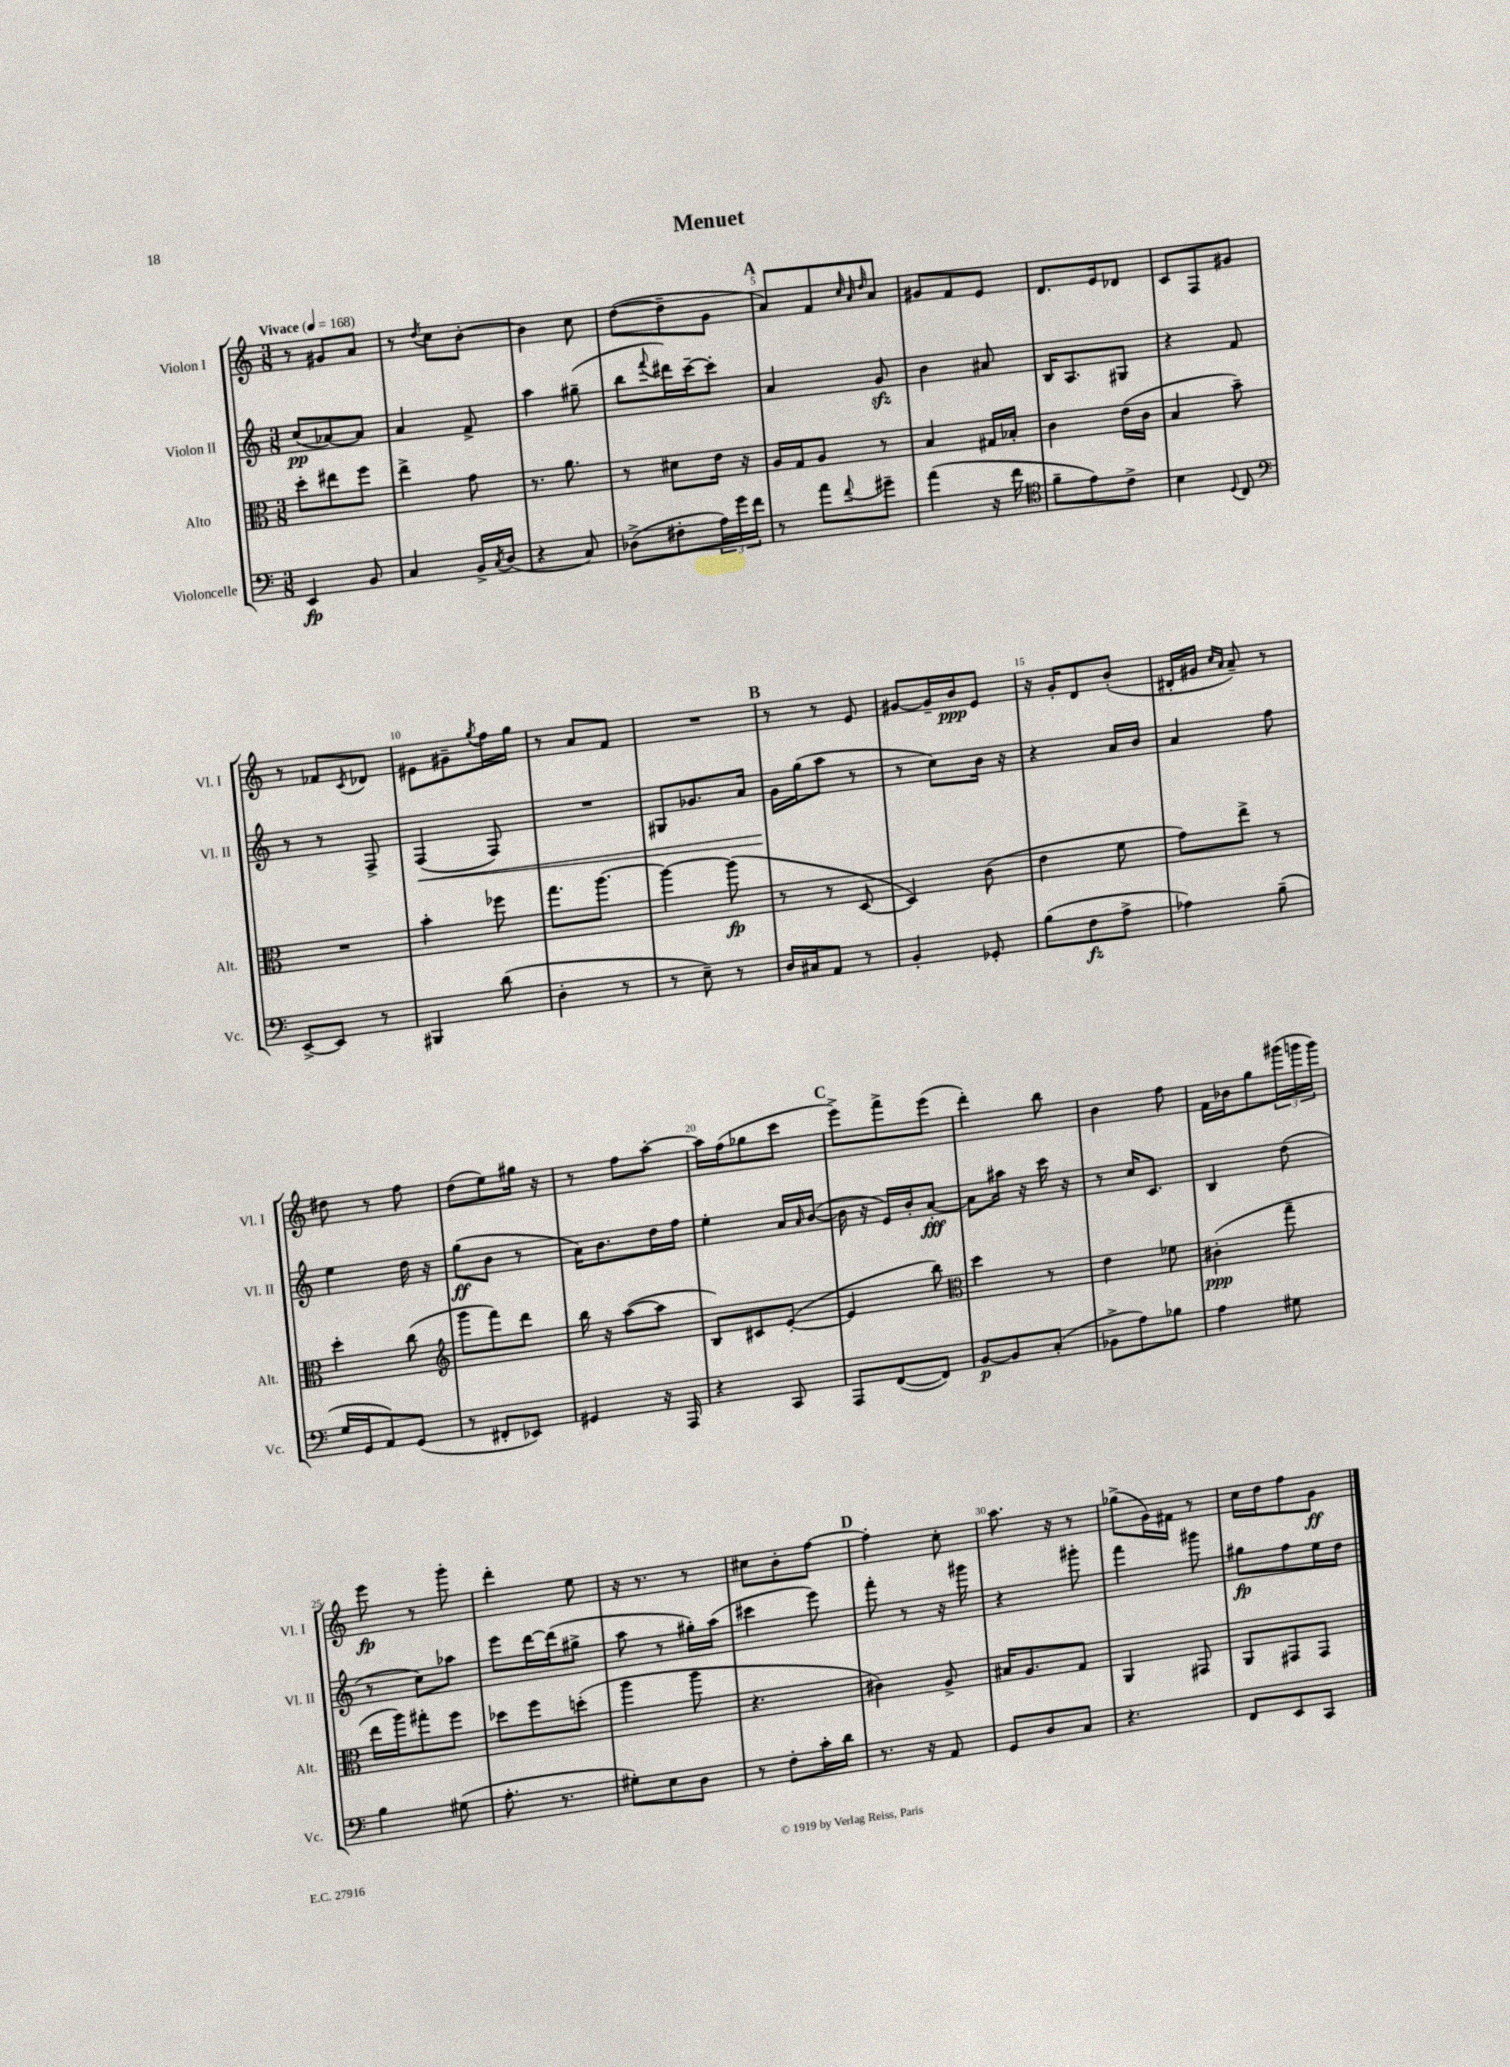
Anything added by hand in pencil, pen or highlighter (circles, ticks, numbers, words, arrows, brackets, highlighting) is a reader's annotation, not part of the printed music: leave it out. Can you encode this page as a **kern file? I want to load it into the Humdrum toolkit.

**kern	**kern	**kern	**kern
*staff4	*staff3	*staff2	*staff1
*clefF4	*clefC3	*clefG2	*clefG2
*k[]	*k[]	*k[]	*k[]
*M3/8	*M3/8	*M3/8	*M3/8
*MM168	*MM168	*MM168	*MM168
4EE/	8dd'\L	(8cc/L	8r
.	8ee#\	[8a-/)	8g#/L
8BB/	8ff\J	8a-/]J	8a/J
=	=	=	=
4C/	4ee^\	4a/	8r
.	.	.	8qdd/
.	.	.	8cc\L
16BB^/LL	8g\	8f^/	[8b'\J
8qC/	.	.	.
(16D/JJ	.	.	.
=	=	=	=
4r	8.r	4aa\	4b\]
.	8.a\	.	.
8C/)	.	(8gg#~\	8cc\
=	=	=	=
(8D-^\L	8r	8bb\L	([8dd\L
.	.	8qqfff/	.
8F#'\	8d#\L	16ddd#\L)	8dd~\]
.	.	[16ccc~\J	.
24A\L)	16e\Jk	8ccc'\]J	8g\J
24g\	.	.	.
.	16r	.	.
24f\JJ	.	.	.
=	=	=	=
8r	16A/LL	4a/	8a/L)
.	16G/J	.	.
8a\L	8A/J	.	8f/
.	.	.	32qqcc/
.	.	.	32qqa/
8qqf/	.	.	32qqdd/
8g#~\J	8r	8g/	8a/J
=	=	=	=
(4a\	4B/	4b\	8g#/L
.	.	.	8f/
16r	16G#/LL	8a#/	8e/J
16f\	16B-'/JJ	.	.
=	=	=	=
*clefC4	*	*	*
8f~\L	4c\	16B/LK	8.d/L
.	.	8.A/	.
8e\)	.	.	.
.	.	.	16e/k
8c^\J	(16e\LL	8G#/J	8d-/J
.	16c\JJ	.	.
=	=	=	=
4B\	4B/	4r	8c/L
.	.	.	8F/
8qqD/	.	.	.
8C/	8b~\)	8f/	8g#/J
=	=	=	=
*clefF4	*	*	*
[8EE^/L	4.r	8r	8r
8EE/]J	.	8r	8f-/L
.	.	.	8qc/
8r	.	8F^/	8d-/J
=	=	=	=
4BBB#/	4b'\	(4F/	8e#\L
.	.	.	8g#~\
.	.	.	8qgg/
(8d\	8ff-\	8F/)	16ff\L
.	.	.	16gg\JJ
=	=	=	=
4D'\	8.gg\L	4.r	8r
.	.	.	8a/L
.	[8.aa\J	.	.
8r	.	.	8f/J
=	=	=	=
8r	4aa\_	8G#/L	4.r
8E~\)	.	8.g-/	.
8r	(8aa\]	.	.
.	.	16a/Jk	.
=	=	=	=
16D/LL	8r	16g\LL	8r
16C#/J	.	(16gg\J	.
8AA/J	8r	8aa\J	8r
8r	[8D/	8r	8e/
=	=	=	=
4BB'/	4D/])	8r	[8g#/L
.	.	8cc\L)	16g#~/]L
.	.	.	16b/J
8GG-'/	(8c\	16b\Jk	8e/J
.	.	16r	.
=	=	=	=
(8B\L	4e\	4r	16r
.	.	.	16g'/LK
8F\	.	.	8d/
8A^\J	8f\	16a/LL	(8b'/J
.	.	16b/JJ	.
=	=	=	=
4A-\)	8g\L)	4a/	16d#'/LL
.	.	.	16g#/JJ
.	.	.	16qqcc/LL
.	.	.	16qqa/JJ
.	8ee^\J	.	8a~/)
(8B~\	8r	8ff\	8r
=	=	=	=
16G/LL	4dd'\	4ee\	8dd#\
16GG/J	.	.	.
8AA/)	.	.	8r
(8GG/J	(8cc\	16dd\	8ff\
.	.	16r	.
=	=	=	=
*	*clefG2	*	*
8r	8ggg\L	(8gg\L	(8dd\L
8FF#'/L	8fff\)	8b\J	8ee\)
8EE-/J)	8ddd\J	8r	16gg#\Jk
.	.	.	16r
=	=	=	=
4GG#/	16bb\	16a\LK)	8r
.	16r	8.b\	.
.	([8aa\L	.	8ff\L
16r	8aa\]J	16dd\L	[8aa'\J
16AAA/	.	16ff\JJ	.
=	=	=	=
4r	8B/L)	4ee'\	16aa\]LL
.	.	.	(16ff\J
.	8c#/	.	8gg-\
8CC/	([8e'/J	16a/LL	8ccc\J
.	.	16qqa/	.
.	.	([16b/JJ	.
=	=	=	=
8AAA/L	4e/]	16b\]	8eee^\L)
.	.	16r	.
([8FF/	.	16e/LL)	8fff^\
.	.	16b'/J	.
8FF/]J)	8bb\)	[8a'/J	(8eee\J
=	=	=	=
*	*clefC3	*	*
[8BB/L	4dd\	8a\]L	4ddd'\)
8BB/]	.	16aa#\Jk	.
.	.	16r	.
(8C'/J	8r	16ccc\	8bb\
.	.	16r	.
=	=	=	=
8BB-^\L	4e\	8r	4b\
8A\)	.	16cc/LK	.
.	.	8.c/J	.
8B-\J	8f-\	.	8ff\
=	=	=	=
4A\	(4c#'\	4B/	16f\LL
.	.	.	16b-\J
.	.	.	8gg\
8G#\	8gg~\	(8dd\	(24ggg#\L
.	.	.	24ggg\
.	.	.	24ggg\JJ)
=	=	=	=
4B\	16ee\LL	8r	8eee\
.	16aa\J)	.	.
.	8gg#'\	8cc\L)	8r
(8G#\	8ff\J	8aa-\J	8ggg'\
=	=	=	=
8.A'\	8dd-\L	8eee\L	4ddd'\
.	8ff\	[16ddd\L	.
8.r	.	(16ddd\]J	.
.	(8dd'\J	8gg#^\J	8ee\
=	=	=	=
8G#'\L)	4aa\	8aa\	16r
.	.	.	8.r
8E\	.	8r	.
8D\J	8aa\	16gg#'\LL)	8r
.	.	(16aa\JJ	.
=	=	=	=
8r	4.r	4ccc#\	8cc#\L
8F'\L	.	.	8b'\
16c'\L	.	8eee\)	[8ff\J
16d\JJ	.	.	.
=	=	=	=
8.r	4c#\)	8fff'\	4ff'\]
.	.	8r	.
16r	.	.	.
8AA/	8A^/	16r	8cc'\
.	.	16ggg#\	.
=	=	=	=
8GG/L	16B#/LK	4r	8.aa\
.	8.A/	.	.
8D/	.	.	.
.	.	.	16r
8C/J	8G/J	8ggg#'\	8r
=	=	=	=
4.r	4AA/	4fff\	(8gg-^\L
.	.	.	16g\L)
.	.	.	16f#\JJ
.	8GG#/	8ggg#\	8r
=	=	=	=
8FF/L	8AA/L	8gg#\L	16cc\LL
.	.	.	16dd\J
8EE/	8GG#/	8ff\	8ff\
8CC/J	8GG#/J	16ee\L	8g\J
.	.	16dd\JJ	.
==	==	==	==
*-	*-	*-	*-
